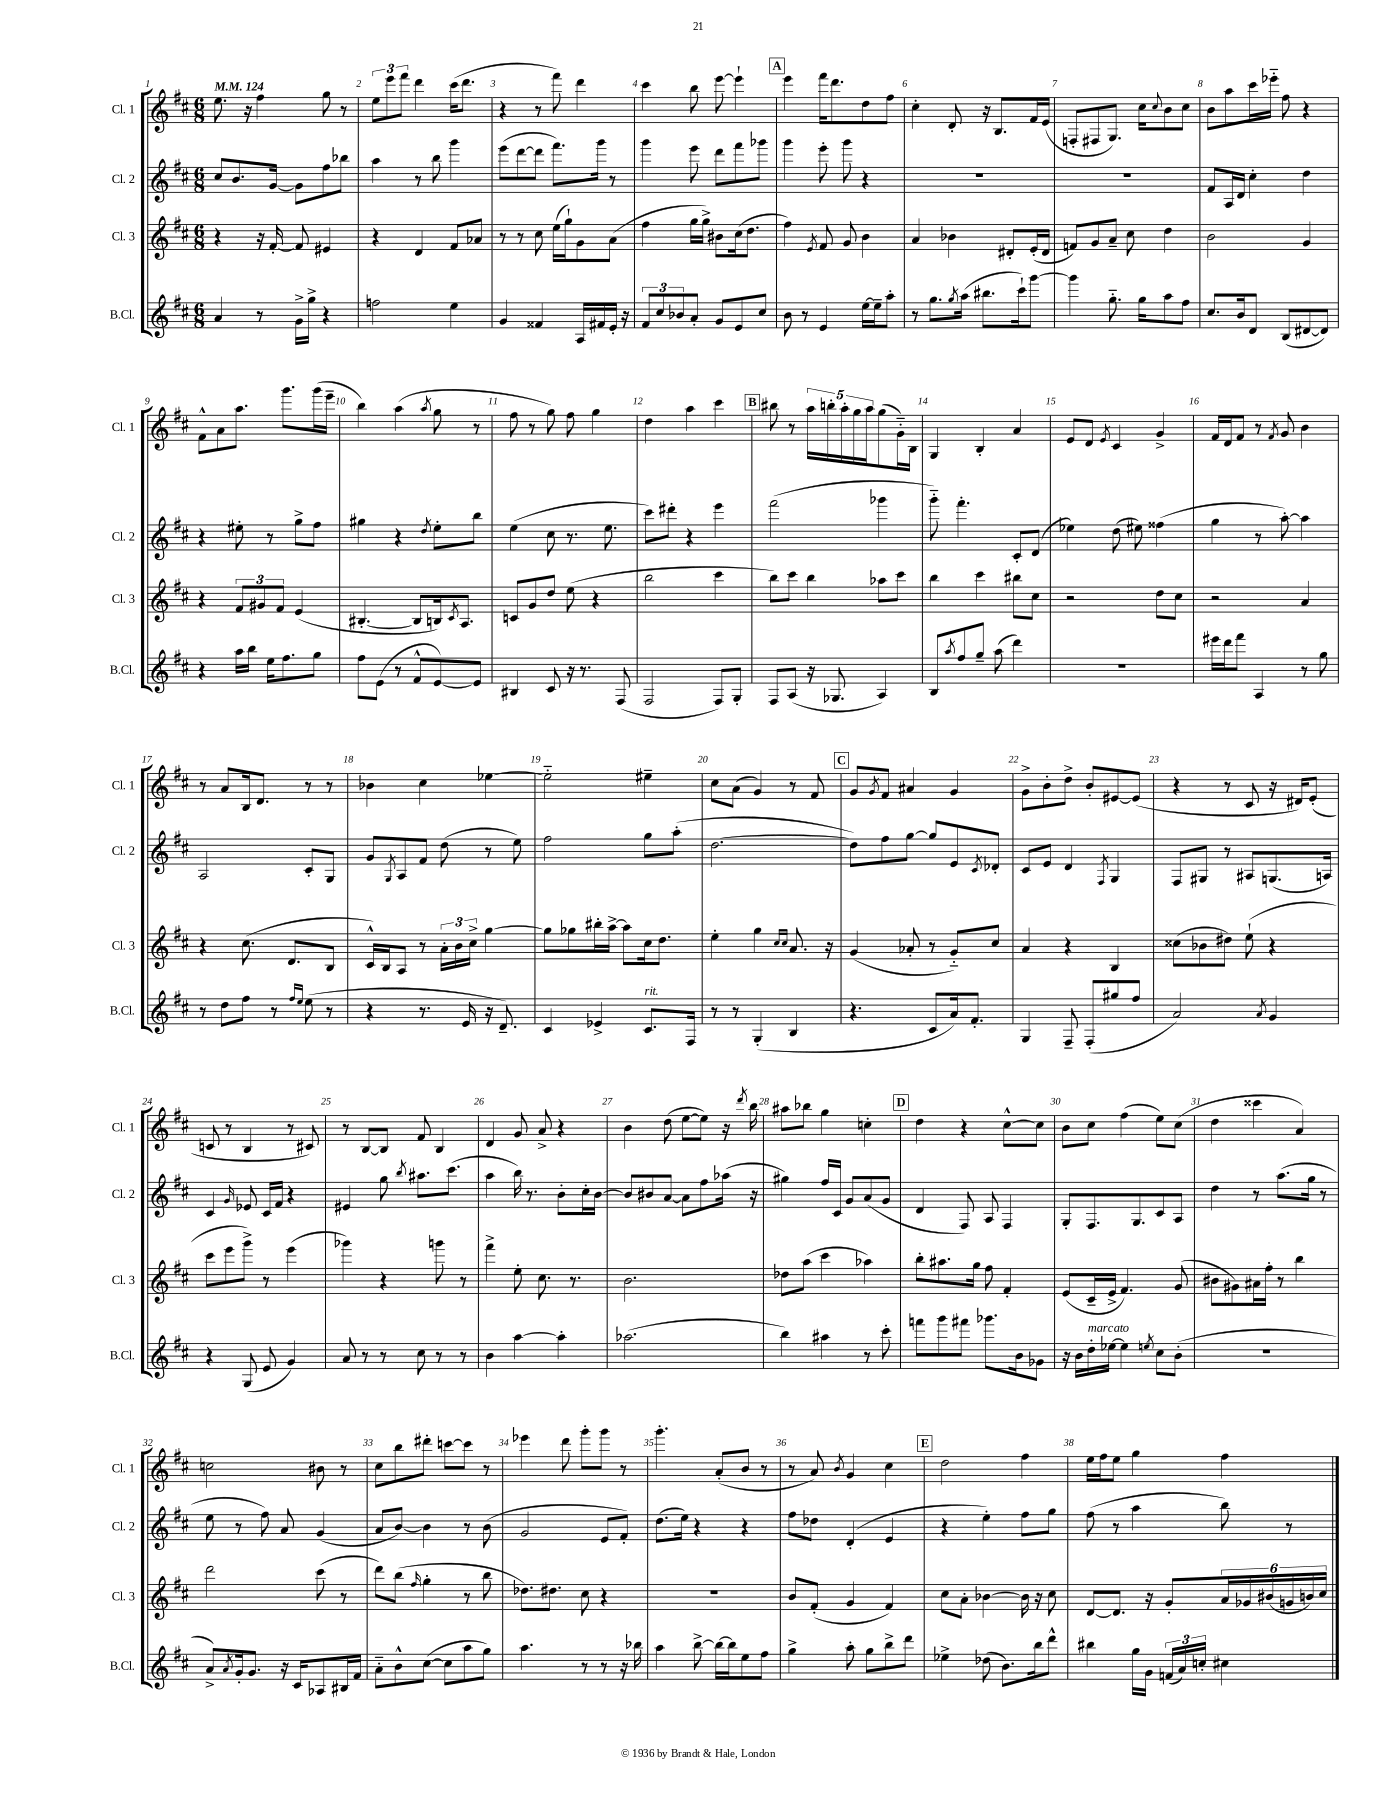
<<
\new StaffGroup <<
\new Staff = "s0" \with { instrumentName = "Cl. 1" shortInstrumentName = "Cl. 1" } {
    \clef treble \key d \major \numericTimeSignature \time 6/8 \tempo 4 = 124
    e''8. r16 fis''4 g''8 r8 |
    \tuplet 3/2 { e''8 e'''8 fis'''8 } d'''4 cis'''16( d'''8. |
    r4 r8 fis'''8) d'''4 |
    cis'''4 b''8 e'''8~ e'''4-! |
    \mark \markup { \box "A" } e'''4 fis'''16 d'''8. d''8 fis''8 |
    cis''4-. d'8-. r16 b8. fis'16 e'16( |
    f8-. fis8 g8.) cis''16 \appoggiatura { cis''8 } b'8 cis''8 |
    b'8 a''8 cis'''16 ees'''16-_ fis''8 r4 |
    fis'8-^ a'8 a''8. g'''8. g'''16( e'''16-- |
    b''4) a''4( \acciaccatura { a''8 } g''8 r8 |
    fis''8 r8 g''8) fis''8 g''4 |
    d''4 a''4 cis'''4 |
    \mark \markup { \box "B" } bis''8 r8 \tuplet 5/4 { a''16 b''16-. a''16-. g''16 a''16 } g''8( g'16-_) b16 |
    g4 b4-. a'4 |
    e'8 d'8 \acciaccatura { e'8 } cis'4 g'4-> |
    fis'16 d'16 fis'8 r8 \acciaccatura { fis'8 } g'8 b'4 |
    r8 a'8 b16 d'8. r8 r8 |
    bes'4 cis''4 ees''4~ |
    ees''2-_ eis''4-- |
    cis''8 a'8( g'4) r8 fis'8 |
    \mark \markup { \box "C" } g'8 \acciaccatura { g'8 } fis'8 ais'4 g'4 |
    g'8-> b'8-. d''8-> b'8-. eis'8~ eis'8( |
    r4 r8 cis'8 r16 dis'16) e'8-.( |
    c'8 r8 b4 r8 cis'8) |
    r8 b8~ b8 fis'8 b4 |
    d'4 g'8 a'8-> r4 |
    b'4 d''8( e''8~ e''8) r16 \acciaccatura { d'''8 } b''16 |
    ais''8 bes''8 g''4 c''4-. |
    \mark \markup { \box "D" } d''4 r4 cis''8~-^ cis''8 |
    b'8 cis''8 fis''4( e''8) cis''8( |
    d''4 cisis'''4 a'4) |
    c''2 bis'8 r8 |
    cis''8 b''8 dis'''8-. c'''8~ c'''8 r8 |
    ees'''4 d'''8 g'''8-. g'''8 r8 |
    g'''4.-. a'8-.( b'8 r8 |
    r8 a'8) \acciaccatura { b'8 } g'4 cis''4 |
    \mark \markup { \box "E" } d''2 fis''4 |
    e''16 fis''16 e''8 g''4 fis''4 \bar "|." |
}
\new Staff = "s1" \with { instrumentName = "Cl. 2" shortInstrumentName = "Cl. 2" } {
    \clef treble \key d \major \numericTimeSignature \time 6/8
    cis''8 b'8. g'16~ g'8 fis''8 bes''8 |
    a''4 r8 b''8 g'''4 |
    e'''8( d'''8~ d'''8 fis'''8.) g'''16 r8 |
    g'''4 e'''8 d'''8 fis'''8 ges'''8 |
    \mark \markup { \box "A" } g'''4 e'''8-. g'''8 r4 |
    R2. |
    R2. |
    fis'8 a16 d'16 cis''4-. d''4 |
    r4 eis''8-. r8 g''8-> fis''8 |
    gis''4 r4 \acciaccatura { d''8 } e''8-. b''8 |
    e''4( cis''8 r8. e''8. |
    cis'''8) dis'''8-. r4 e'''4 |
    \mark \markup { \box "B" } fis'''2( ges'''4 |
    g'''8-_) fis'''4.-. cis'8-. d'8( |
    ees''4) d''8( eis''8) fisis''4( |
    g''4 r8 a''8~-.) a''4 |
    a2 cis'8-. g8 |
    g'8 \acciaccatura { g8 } a8 fis'8 d''8( r8 e''8) |
    fis''2 g''8 a''8-.( |
    d''2.~ |
    \mark \markup { \box "C" } d''8) fis''8 g''8~ g''8 e'8 \acciaccatura { cis'8 } des'8-. |
    cis'8 e'8 d'4 \acciaccatura { fis8 } g4 |
    fis8 gis8 r8 ais8 g8.( a16) |
    cis'4 \grace { g'16 } ees'8 cis'16 fis'16 r4 |
    eis'4 g''8 \acciaccatura { b''8 } ais''8. cis'''8.( |
    a''4 b''16) r8. b'8-. cis''16-. b'16~ |
    b'8 bis'8 a'8~ a'8 fis''8 aes''16( r16 |
    gis''4) fis''16 cis'16 g'8 a'8( g'8 |
    \mark \markup { \box "D" } d'4 fis8) a8 fis4 |
    g8-. fis8. g8. cis'8 a8 |
    d''4 r8 a''8.( g''16 r8 |
    e''8 r8 fis''8) a'8 g'4( |
    a'8 b'8~) b'4 r8 b'8( |
    g'2 e'8 fis'8-.) |
    d''8.( e''16) r4 r4 |
    fis''8 des''8 d'4-.( e'4 |
    \mark \markup { \box "E" } r4 e''4-.) fis''8 g''8 |
    fis''8( r8 a''4 b''8) r8 \bar "|." |
}
\new Staff = "s2" \with { instrumentName = "Cl. 3" shortInstrumentName = "Cl. 3" } {
    \clef treble \key d \major \numericTimeSignature \time 6/8
    r4 r16 fis'16~-. fis'8 eis'4 |
    r4 d'4 fis'8 aes'8 |
    r8 r8 cis''8 e''16( g''16-!) g'8 a'8( |
    fis''4 g''16 g''16->) bis'8 cis''16( d''8. |
    \mark \markup { \box "A" } fis''4) \acciaccatura { e'8 } fis'8 g'8 b'4 |
    a'4 bes'4 dis'8-. e'16-.( dis'16 |
    f'8) g'8 a'8-- cis''8 d''4 |
    b'2 g'4 |
    r4 \tuplet 3/2 { fis'8 gis'8 fis'8 } e'4( |
    bis4.~-. bis8 b16) \acciaccatura { cis'8 } a8. |
    c'8 g'8 d''8 e''8( r4 |
    b''2 cis'''4 |
    \mark \markup { \box "B" } b''8) cis'''8 b''4 aes''8 cis'''8 |
    b''4 cis'''4 bis''8 cis''8 |
    r2 d''8 cis''8 |
    r2 a'4 |
    r4 cis''8.( d'8. b8 |
    cis'16-^) b16 a8 r8 \tuplet 3/2 { a'16-. b'16 cis''16-> } g''4~ |
    g''8 ges''8 bis''16-. a''16~-> a''8 cis''16 d''8. |
    e''4-. g''4 \grace { cis''16 cis''16 } a'8. r16 |
    \mark \markup { \box "C" } g'4( aes'8-. r8 g'8-_) cis''8 |
    a'4 r4 b4 |
    cisis''8( bes'8 dis''8) e''8-!( r4 |
    cis'''8 e'''8 g'''8->) r8 e'''4( |
    ges'''4) r4 g'''8 r8 |
    fis'''4-> e''8-. cis''8. r8. |
    b'2. |
    des''8 a''8( cis'''4 aes''4) |
    \mark \markup { \box "D" } b''8-. ais''8. g''16 fis''8 fis'4-. |
    e'8( cis'16-- e'16-> fis'4.) g'8( |
    bis'8 gis'8) ais'16 fis''16-. r8 b''4 |
    d'''2 cis'''8( r8 |
    d'''8) b''8( \grace { fis''16 } g''4-. r8 b''8 |
    des''8.) dis''8. cis''8 r4 |
    R2. |
    b'8 fis'8-.( g'4 fis'4) |
    \mark \markup { \box "E" } cis''8 a'8-. bes'4~ bes'16 r16 cis''8 |
    d'8~ d'8. r16 g'8-. \tuplet 6/4 { a'16 ges'16 bis'16( g'16 b'16) cis''16 } \bar "|." |
}
\new Staff = "s3" \with { instrumentName = "B.Cl." shortInstrumentName = "B.Cl." } {
    \clef treble \key d \major \numericTimeSignature \time 6/8
    a'4 r8 g'16-> g''16-> r4 |
    f''2 e''4 |
    g'4 fisis'4 a16 fis'16 e'16-. r16 |
    \tuplet 3/2 { fis'8 cis''8 bes'8 } a'8-. g'8 e'8 cis''8 |
    \mark \markup { \box "A" } b'8 r8 e'4 e''16~ e''16-- a''8-. |
    r8 g''8. \acciaccatura { g''8 } a''16( bis''8. cis'''16-!) g'''8~ |
    g'''4 g''8.-_ g''16 a''8 fis''8 |
    cis''8. b'16 d'8 b8( dis'8~ dis'8) |
    r4 a''16 b''16 e''16 fis''8. g''8 |
    fis''8 e'8( r8 fis'8-^ e'8~) e'8 |
    bis4 cis'8 r16 r8. fis8( |
    fis2 fis8) g8-. |
    \mark \markup { \box "B" } fis8 a8( r16 ges8. a4) |
    b8 \acciaccatura { a''8 } fis''8 g''8-- a''8( d'''4) |
    R2. |
    eis'''16 d'''16 fis'''8 a4 r8 g''8 |
    r8 d''8 fis''8 r8 \grace { fis''16 e''16 } e''8( r8 |
    r4 r8. e'16 r16 d'8.--) |
    cis'4 ees'4-> cis'8.^\markup { \italic "rit." } fis16 |
    r8 r8 g4-.( b4 |
    \mark \markup { \box "C" } r4. cis'8 a'16) fis'8.-. |
    g4 fis8-- fis8-.( gis''8 fis''8 |
    a'2) \acciaccatura { a'8 } g'4 |
    r4 g8( e'8 g'4) |
    a'8 r8 r8 cis''8 r8 r8 |
    b'4 a''4~ a''4-. |
    aes''2.( |
    b''4) ais''4 r8 cis'''8-. |
    \mark \markup { \box "D" } f'''8 g'''8 fis'''8 ges'''8. b'16 ges'8 |
    r16 b'16 d''16-.^\markup { \italic "marcato" } ees''16~ ees''4 \acciaccatura { e''8 } cis''8 b'8-.( |
    R2. |
    a'8->) \acciaccatura { a'8 } g'16-. g'8. r16 cis'16 aes8 bis16 fis'16 |
    a'8-_ b'8-^ cis''8~( cis''8 a''8 g''8) |
    a''4. r8 r8 r16 bes''16 |
    a''4 b''8~-> b''16~ b''16 e''8 fis''8 |
    g''4-> a''8-. g''8 b''8-> d'''8 |
    \mark \markup { \box "E" } ees''4-> des''8( b'8.) b''16 d'''8-^ |
    bis''4 g''16 g'16 \tuplet 3/2 { f'16( a'16) c''16-. } cis''4 \bar "|." |
}
>>
>>
\layout { \context { \Score \override BarNumber.break-visibility = ##(#f #t #t) barNumberVisibility = #all-bar-numbers-visible } }
